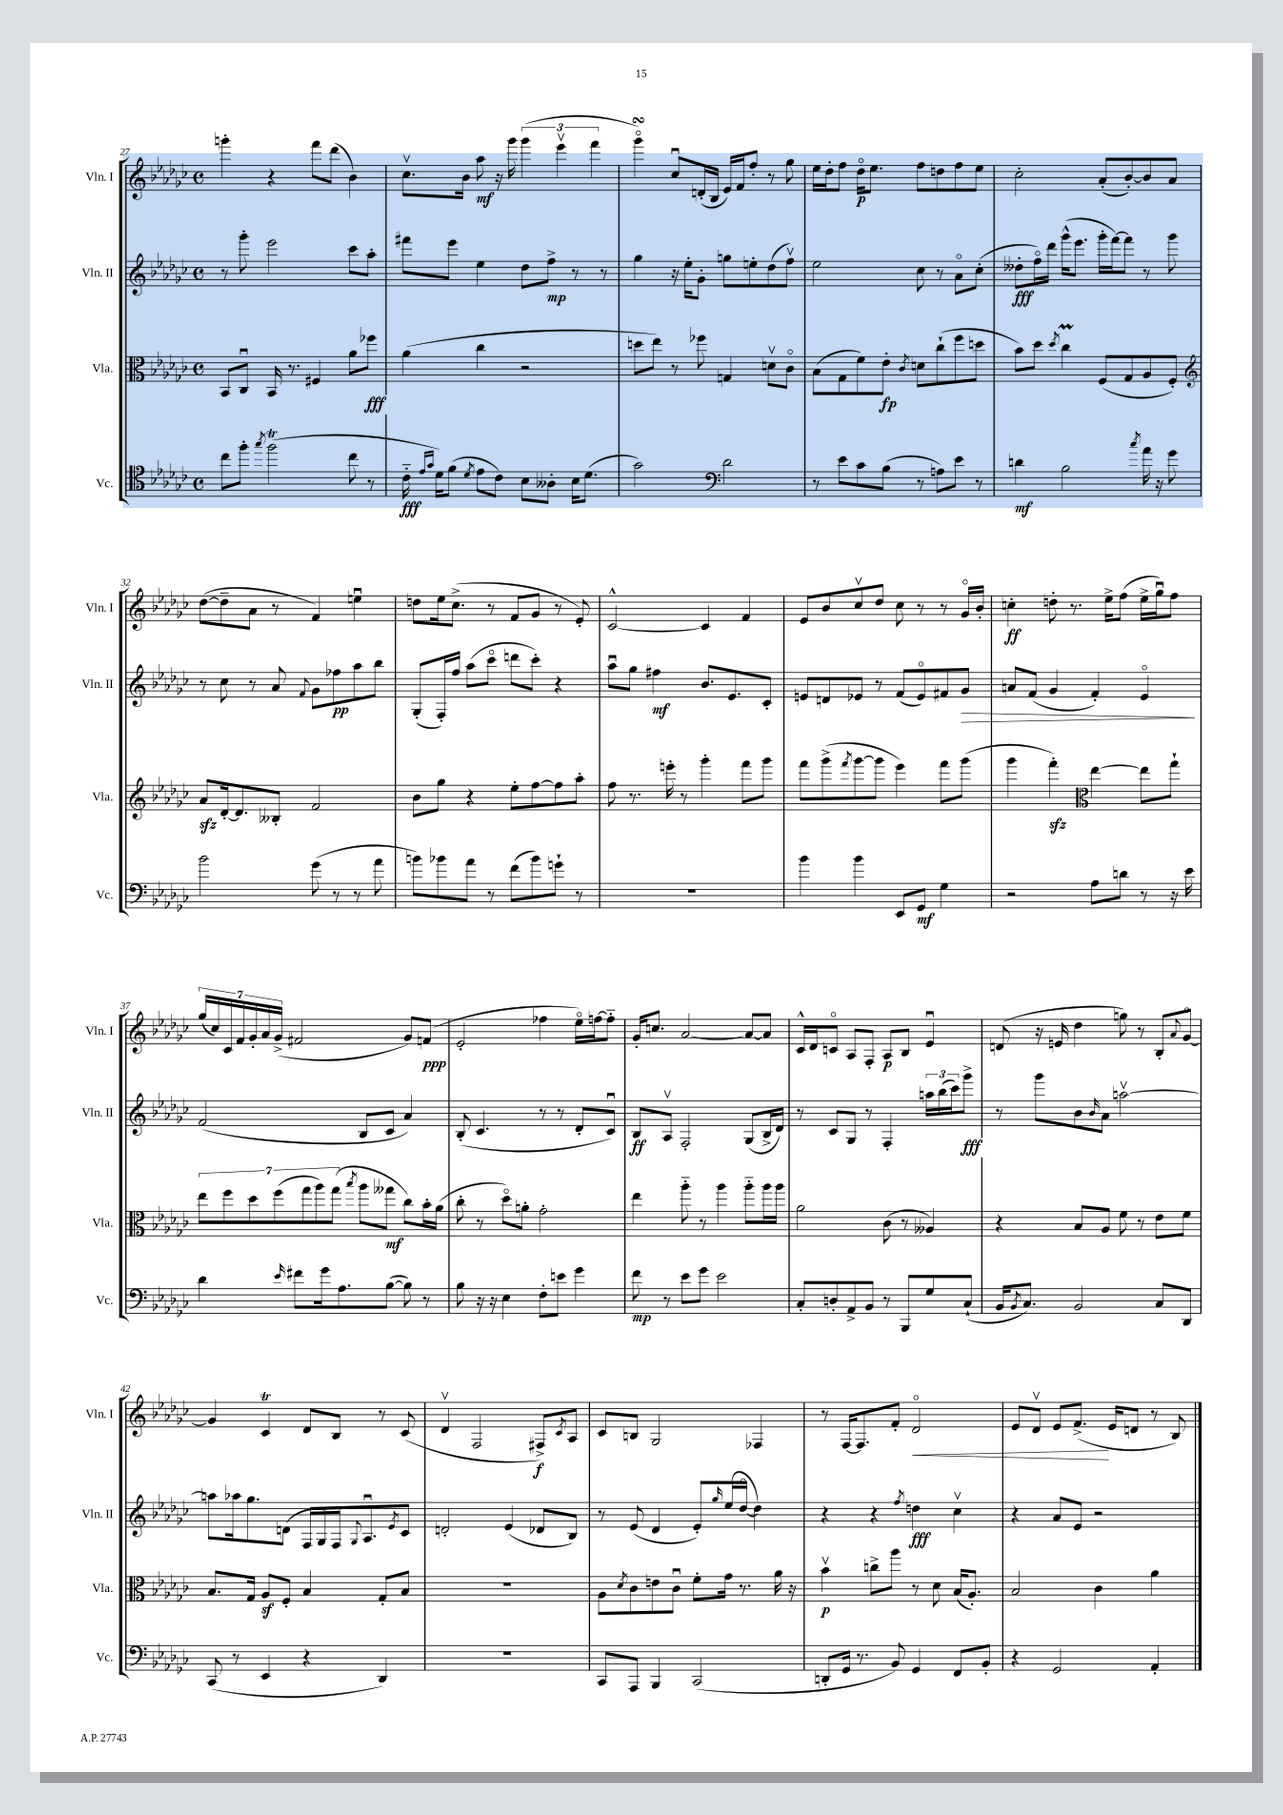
<<
\new StaffGroup <<
\new Staff = "s0" \with { instrumentName = "Vln. I" shortInstrumentName = "Vln. I" } {
    \clef treble \key ges \major \defaultTimeSignature \time 4/4
    g'''4-. r4 f'''8 des'''8( bes'4) |
    ces''8.\upbow bes'16 aes''8\mf r16 ges'''16 \tuplet 3/2 { ges'''4( ees'''4\upbow f'''4 } |
    ges'''4\flageolet\turn) ces''8\downbow d'16-.( bes16 ees'16) f'16 f''8-. r8 ges''8 |
    ees''16 des''16-. f''8 des''16\flageolet\p ees''8. f''8 d''8 f''8 ees''8 |
    ces''2-. aes'8-.( bes'8~-.) bes'8 aes'8 |
    des''8~( des''8-- aes'8 r8 f'4) e''4\downbow |
    d''8 ees''16 ces''8.->( r8 f'8 ges'8 r8 ees'8-.) |
    ces'2~-^ ces'4 f'4 |
    ees'8 bes'8 ces''8\upbow des''8 ces''8 r8 r8 ges'16\flageolet bes'16-. |
    c''4-.\ff d''8-. r8. ees''16-> f''8( ees''16-> ges''16\downbow) f''8 |
    \tuplet 7/4 { ges''16( ces''16) ces'16 f'16 ges'16-. aes'16 ges'16->( } fis'2 ges'8) f'8\ppp( |
    ees'2-. fes''4 ees''16\flageolet) f''16~ f''8-_ |
    ges'16-. c''8. aes'2~ aes'8~ aes'8 |
    ces'16-^ des'16 c'8\flageolet aes8 f8-. aes8\p bes8 ees'4\downbow |
    d'8( r16 e'16 des''4 g''8) r8 bes8-. \appoggiatura { aes'8 } ges'8~\flageolet |
    ges'4 ces'4\trill des'8 bes8 r8 ces'8( |
    des'4\upbow f2 fis8->\f) \acciaccatura { ces'8 } aes8 |
    ces'8 b8 ges2 fes4 |
    r8 f16~ f8. f'8-. des'2\flageolet\< |
    ees'8 des'8\upbow ees'8 f'8.->\!( ees'16 d'8 r8 bes8) \bar "|." |
}
\new Staff = "s1" \with { instrumentName = "Vln. II" shortInstrumentName = "Vln. II" } {
    \clef treble \key ges \major \defaultTimeSignature \time 4/4
    r8 ges'''8-. ees'''2 ces'''8 aes''8-. |
    fis'''8 ees'''8 ees''4 des''8 f''8->\mp r8 r8 |
    ges''4 r16 ees''16-. ges'8-. g''8 e''8-. des''8( f''8\upbow) |
    ees''2 ces''8 r8 aes'8\flageolet ces''8-.( |
    deses''8-.\fff f''16\flageolet) des'''16 ges'''16-^( ees'''8. ges'''16-. f'''16~) f'''8 r8 ges'''8 |
    r8 ces''8 r8 aes'8 \appoggiatura { f'8 } ges'8 fes''8\pp aes''8 bes''8 |
    ges8-.( f16-.) f''16 aes''8( ces'''8\flageolet d'''8 ces'''8-.) r4 |
    aes''8\downbow ges''8 fis''4\mf bes'8. ees'8. ces'8-. |
    e'8 d'8 ees'8 r8 f'8( ees'8\flageolet) fis'8 ges'8\> |
    a'8 f'8( ges'4 f'4-.) ees'4\flageolet\! |
    f'2( bes8 ces'8 aes'4) |
    bes8-.( ces'4. r8 r8 des'8-. ces'8\downbow) |
    bes8\ff aes8\upbow f2-. ges8( bes16-> des'16) |
    r8 ces'8 ges8 r8 f4-. \tuplet 3/2 { a''16 bes''16( ces'''16) } ges'''8->\fff |
    r8 ges'''8 bes'8 \grace { bes'16 } aes'8 a''2~\upbow |
    a''8 aes''16 ges''8. d'8( f16 ges16) f16 \appoggiatura { ges8 } aes8.\downbow \acciaccatura { ees'8 } ces'8 |
    d'2-. ees'4( des'8 bes8) |
    r8 ees'8( des'4 ees'8-.) \grace { ges''16 } ees''16( des''16~\flageolet des''4) |
    r4 r4 \acciaccatura { f''8 } d''4\fff ces''4\upbow |
    r4 aes'8 ees'8 r2 \bar "|." |
}
\new Staff = "s2" \with { instrumentName = "Vla." shortInstrumentName = "Vla." } {
    \clef alto \key ges \major \defaultTimeSignature \time 4/4
    bes,8 ces8\downbow bes,16 r8. fis4 aes'8 fes''8\fff |
    aes'4( ces''4 r2 |
    d''8 ees''8) r8 fes''8 g4 d'8\upbow ces'8\flageolet |
    bes8( ges8 f'8) ees'8-.\fp \acciaccatura { ces'8 } d'8 ces''8-!( f''8 d''8 |
    bes'8) des''8 \acciaccatura { des''8 } ces''4\prall f8( ges8 aes8 f8-.) |
    \clef treble aes'8\sfz des'16~-. des'8. beses8-. f'2 |
    bes'8 ges''8 r4 ees''8-. f''8~ f''8 aes''8-. |
    f''8 r8. e'''16-. r8 ges'''4-. f'''8 ges'''8 |
    f'''8 ges'''8->( \acciaccatura { f'''8 } ges'''8~ ges'''8 ees'''4) f'''8 ges'''8( |
    ges'''4 f'''4-.\sfz) \clef alto ees''4~ ees''8 ges''8-! |
    \tuplet 7/4 { ees''8 f''8 des''8 f''8( ges''8 aes''8) ges''8( } \acciaccatura { bes''8 } aes''8 geses''8\mf ces''8) bes'16-. aes'16( |
    ces''8-. r8 des''8\flageolet) a'8-. ges'2-. |
    ees''4 aes''8-_ r8 aes''4 aes''8-_ aes''16 aes''16 |
    aes'2 ces'8( r8 aeses4) |
    r4 bes8 aes8 f'8 r8 ees'8 f'8 |
    bes8. ges16 aes8\sf f8-. bes4 ges8-. bes8 |
    R1 |
    aes8 \acciaccatura { des'8 } ces'8 e'8 ces'8\downbow f'8-. ges'16 r8. aes'16 r16 |
    bes'4\upbow\p c''8-> aes''8 r8 des'8 bes16( aes8.-.) |
    bes2 ces'4 aes'4 \bar "|." |
}
\new Staff = "s3" \with { instrumentName = "Vc." shortInstrumentName = "Vc." } {
    \clef tenor \key ges \major \defaultTimeSignature \time 4/4
    ces''8 f''8-. \acciaccatura { ges''8 } f''2\trill( ces''8 r8 |
    ces'16-_\fff \grace { ees'16 ges'16 } des'16) f'8( \acciaccatura { des'8 } ees'8 ces'8) bes8 aeses8-. bes16 des'8.( |
    ges'2) \clef bass des'2 |
    r8 ees'8 ces'8 bes8( r8 a8) ees'8 r8 |
    d'4\mf bes2 \acciaccatura { ces''8 } aes'16 r16 ges'8 |
    bes'2 ges'8( r8 r8 aes'8 |
    b'8) bes'8 aes'8 r8 f'8( bes'8) g'8-! r8 |
    R1 |
    bes'4 bes'4 ees,8 ges,8\mf ges4 |
    r2 aes8 d'8 r8 r16 ees'16 |
    des'4 \grace { ees'16 } fis'8 ges'16 aes8. bes8~( bes8) r8 |
    bes8 r16 r16 ees4 f8-. e'8 ges'4 |
    f'8\mp r8 ees'8 ges'8 ees'2 |
    ces8-. d8-. aes,8-> bes,8 r8 bes,,8 ges8 ces8-!( |
    bes,16 \acciaccatura { bes,8 } ces8.) bes,2 ces8 des,8 |
    ces,8( r8 ees,4 r4 des,4) |
    R1 |
    ces,8 aes,,8 bes,,4 ces,2( |
    d,8-. ges,16 r8. bes,8) ges,4 f,8 bes,8-. |
    r4 ges,2 aes,4-. \bar "|." |
}
>>
>>
\layout { \context { \Score currentBarNumber = #27 } }
